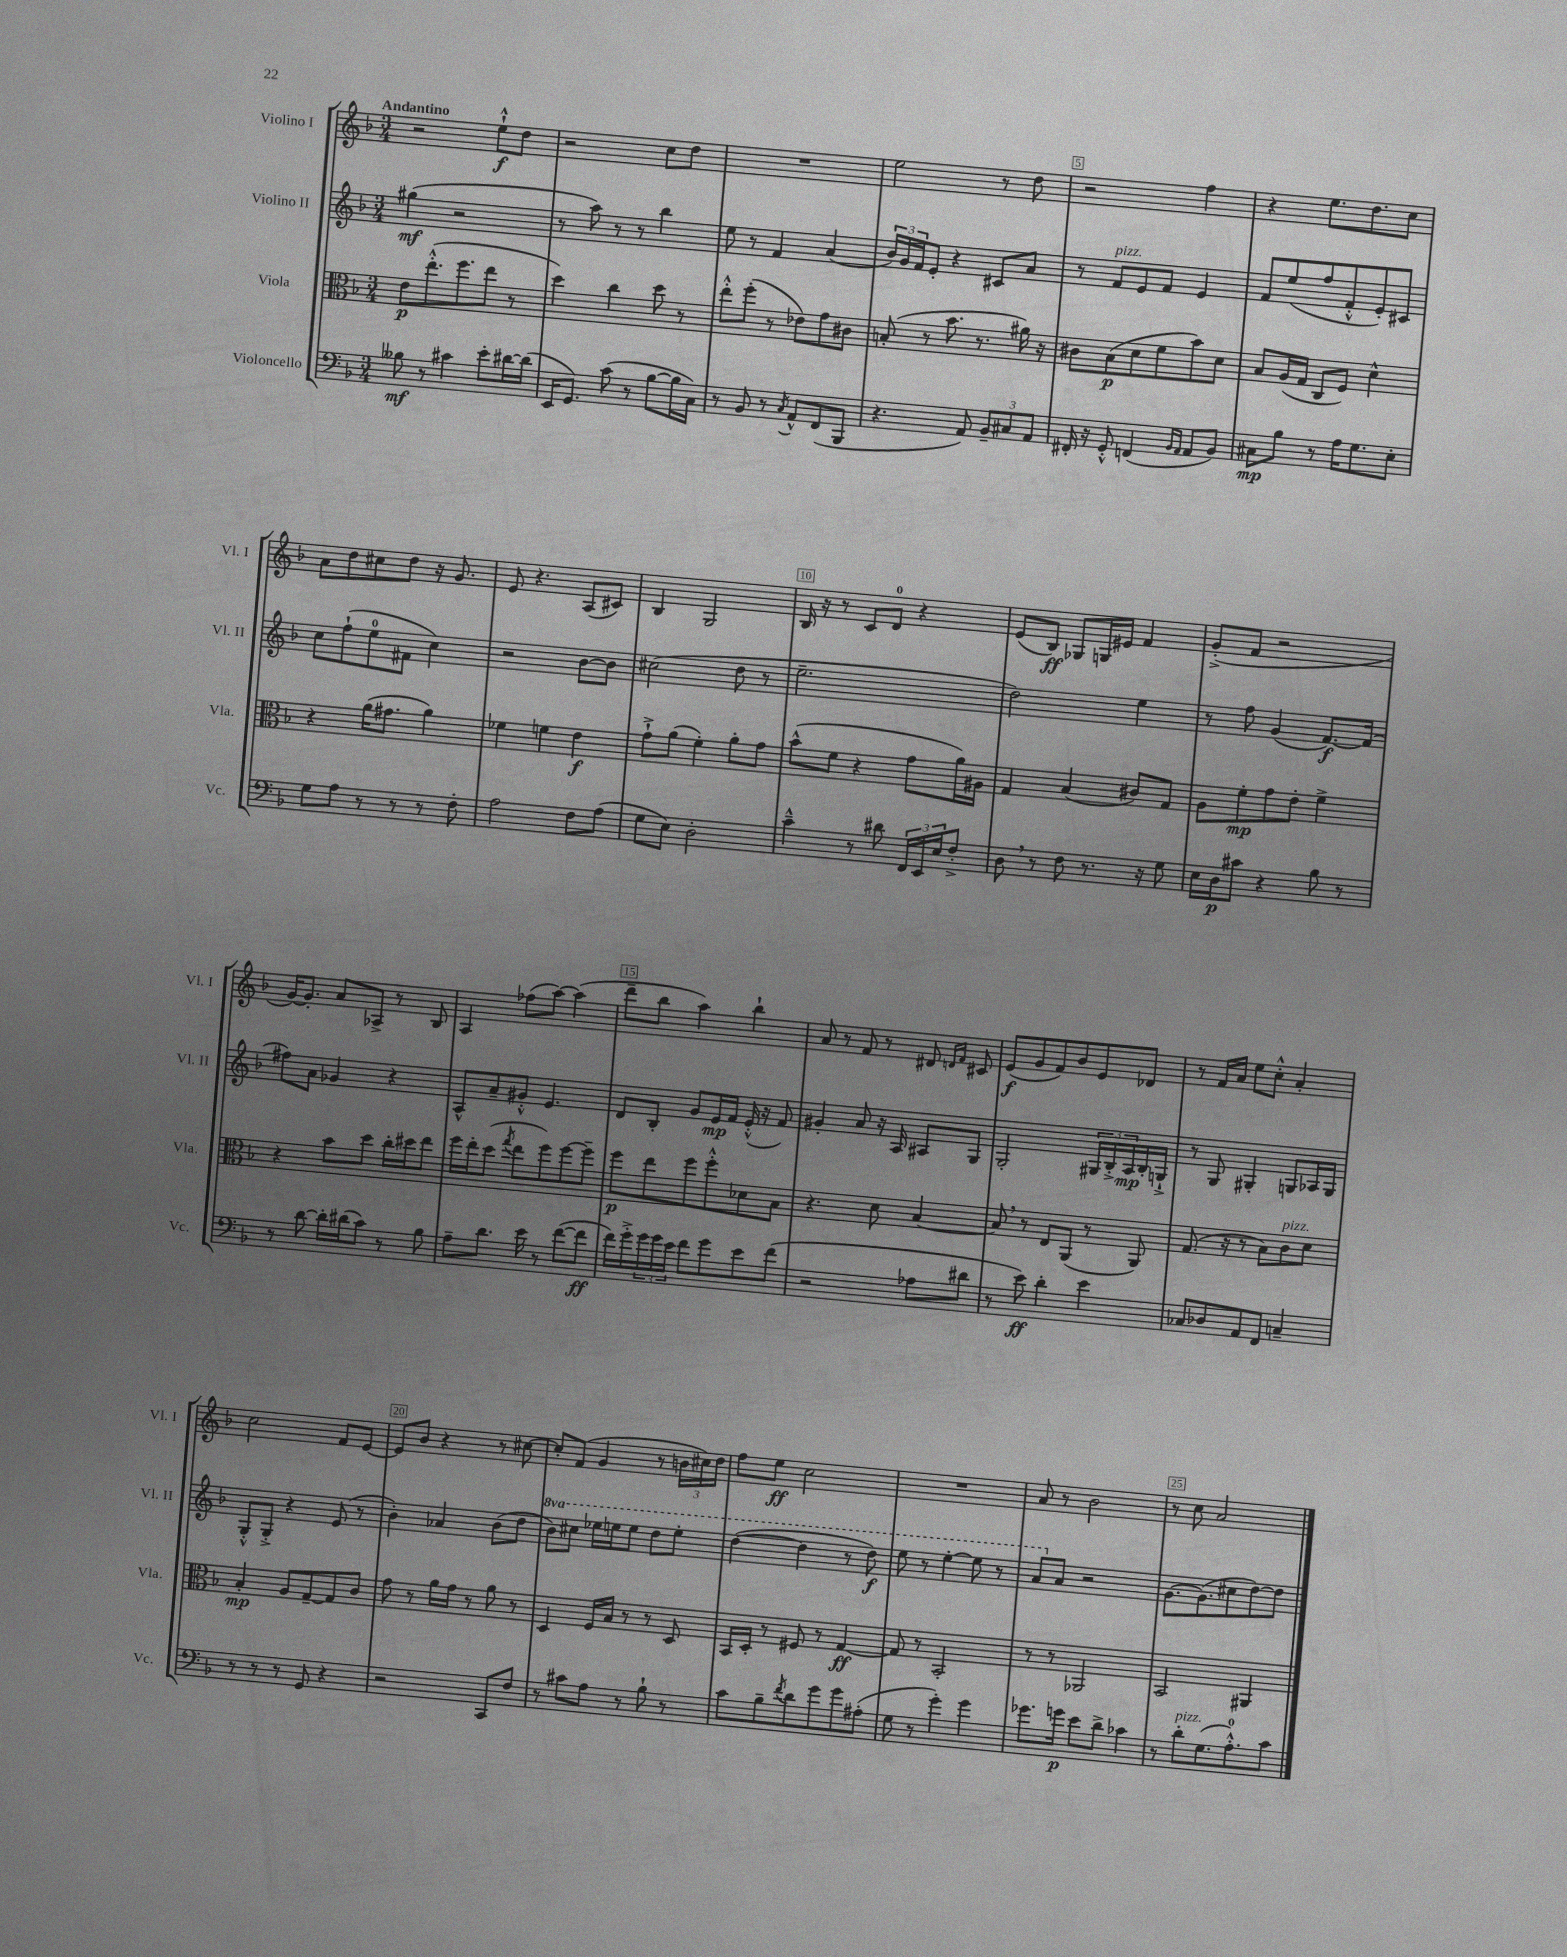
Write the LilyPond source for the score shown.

<<
\new StaffGroup <<
\new Staff = "s0" \with { instrumentName = "Violino I" shortInstrumentName = "Vl. I" } {
    \clef treble \key f \major \numericTimeSignature \time 3/4 \tempo "Andantino"
    r2 e''8-!-^\f d''8 |
    r2 c''8 d''8 |
    R2. |
    e''2 r8 d''8 |
    r2 f''4 |
    r4 e''8. d''8. c''8 |
    a'8 d''8 cis''8 d''8 r16 g'8. |
    e'8 r4. a8( cis'8) |
    bes4 g2 |
    bes16 r16 r8 c'8 d'8-0 r4 |
    e'8( bes8\ff) ges8 g16 eis'16 f'4 |
    g'8-.->( f'8 r2 |
    g'16~) g'8.-. a'8 aes8-> r8 bes8 |
    a4 fes''8( a''8~) a''4( |
    d'''8-- bes''8 a''4) bes''4-! |
    a'8 r8 f'8 r8 dis'8 \grace { d'16 f'16 } cis'8 |
    e'8\f( g'8 f'8) bes'8 e'8 des'8 |
    r8 f'16 a'16 e''8 c''8-.-^ a'4-. |
    c''2 f'8 e'8~ |
    e'8 bes'8 r4 r8 cis''8~ |
    cis''8-. f'8( g'4 r8 \tuplet 3/2 { b'16 cis''16) d''16 } |
    f''8 e''8\ff c''2 |
    R2. |
    a'8 r8 bes'2 |
    r8 c''8 a'2 \bar "|." |
}
\new Staff = "s1" \with { instrumentName = "Violino II" shortInstrumentName = "Vl. II" } {
    \clef treble \key f \major \numericTimeSignature \time 3/4 \set Staff.ottavationMarkups = #ottavation-simple-ordinals
    gis''4\mf( r2 |
    r8 a''8) r8 r8 bes''4 |
    e''8 r8 f'4 a'4( |
    \tuplet 3/2 { bes'16) g'16 f'16 } e'8-. r4 cis'8 a'8 |
    r8 f'8^\markup { \italic "pizz." } e'8 f'8 e'4 |
    f'8 e''8( f''8 f'8-.-^ e'8-.) cis'8 |
    c''8 f''8-!( e''8-0 fis'8 c''4) |
    r2 bes'8~ bes'8 |
    cis''2( d''8 r8 |
    e''2.-- |
    d''2) e''4 |
    r8 f''8 g'4( f'8.~\f) f'16( |
    fis''8) a'8 ges'4 r4 |
    a8-^ a'8-- gis'8-.-^ e'4. |
    d'8 bes8-. g'8 e'16\mp f'16 e'16-.-^( r16 f'8) |
    gis'4-. a'8 r16 a16 ais8 g8 |
    g2-. \tuplet 3/2 { gis16 bes16-.-> a16\mp } bes16-. g16-!-> |
    r8 g8 gis4-. g8 aes16 g16 |
    g8-.-^ g8-.-> r4 e'8( r8 |
    bes'4-.) aes'4 bes'8( d''8 |
    \ottava #1 bes''8) cis'''8 ees'''16 e'''16 e'''8 d'''8 e'''8-. |
    d'''4~( d'''4 r8 d'''8\f) |
    e'''8 r8 e'''4~-. e'''8 r8 |
    a''8 \ottava #0 a'8 r2 |
    g'8.~ g'8.( cis''8 d''8~) d''8 \bar "|." |
}
\new Staff = "s2" \with { instrumentName = "Viola" shortInstrumentName = "Vla." } {
    \clef alto \key f \major \numericTimeSignature \time 3/4
    e'8\p e''8.-.-^( f''8. e''8 r8 |
    d''4) c''4 d''8 r8 |
    e''8-.-^ f''8-.( r8 ees'8) g'8 cis'8 |
    b8-.( r8 bes'8. r8. ais'16) r16 |
    cis'8 bes8\p( d'8 f'8 bes'8) d'8 |
    bes8 a16( g16 c8 f8) d'4-^ |
    r4 a'16( gis'8. a'4) |
    fes'4 f'4 e'4\f |
    g'8-!-> a'8( f'4-.) a'8-. g'8 |
    bes'8-^( f'8 r4 g'8 a'16) ais16 |
    g4 bes4( cis'8) g8 |
    a8 f'8-.\mp g'8 e'8-. f'4-> |
    r4 bes'8 d''8 c''16-. dis''16 e''8 |
    f''16 e''16-. d''8( \acciaccatura { g''8 } e''8 f''8) f''8~ f''8-- |
    f''8\p e''8 f''8 f''8-.-^ des'8 bes8 |
    r4. d'8 bes4~ |
    bes8 \breathe r8 e8 a,8( r8 a,8) |
    g8.( r16 r8 bes8) c'8^\markup { \italic "pizz." } d'8 |
    bes4-.\mp a8 g8~-- g8 c'8 |
    g'8 r8 a'16 g'16 r8 a'8 r8 |
    d4 f16 bes16 r8 r8 d8 |
    bes,16 d16-. r8 fis8 r8 g4~\ff |
    g8 r8 bes,2-. |
    r8 r8 aes,2 |
    bes,2 ais,4 \bar "|." |
}
\new Staff = "s3" \with { instrumentName = "Violoncello" shortInstrumentName = "Vc." } {
    \clef bass \key f \major \numericTimeSignature \time 3/4
    beses8\mf r8 cis'4 e'8-. dis'16~ dis'16( |
    e,16 g,8.) c'8( r8 bes8~ bes16 c16) |
    r8 bes,8 r8 \acciaccatura { c8 } a,8-^ f,8( bes,,8 |
    r4. a,8) \tuplet 3/2 { bes,8-- cis8 a,8 } |
    fis,16-. r16 g,8-.-^ f,4( \grace { bes,16 a,16 } a,8 bes,8) |
    cis8\mp bes8 r8 a16 g8. e8-. |
    g8 a8 r8 r8 r8 f8-. |
    a2 f8 a8( |
    g8 e8) d2-. |
    c'4---^ r8 dis'8 \tuplet 3/2 { f,16 e,16 e16 } f8-.-> |
    d8 \breathe r8 f8 r8. r16 g8 |
    e16 d16\p cis'8 r4 bes8 r8 |
    r8 d'8~ d'16-. dis'16( c'8) r8 bes8 |
    a8-- d'8. e'16 r8 f'8~( f'8\ff |
    f'16) g'16-.-> \tuplet 3/2 { g'16 g'16 e'16 } f'8 g'8 e'8 f'8( |
    r2 aes8 dis'8 |
    r8 e'8\ff) d'4-. e'4 |
    ces8 des8 a,8 f,8 c4-- |
    r8 r8 r8 g,8 r4 |
    r2 c,8 f8 |
    r8 cis'8 a8 r8 bes8-! r8 |
    c'8 bes8-- \acciaccatura { f'8 } d'8 g'8 g'8 ais8-.( |
    g8 r8 g'4-.) g'4 |
    ges'8. g'16\p e'8 d'8-> ces'4 |
    r8 d'8-.^\markup { \italic "pizz." } g8.( a8.-0-.-^) c'8 \bar "|." |
}
>>
>>
\layout { \context { \Score \override BarNumber.break-visibility = ##(#f #t #t) barNumberVisibility = #(every-nth-bar-number-visible 5) \override BarNumber.stencil = #(make-stencil-boxer 0.1 0.3 ly:text-interface::print) } }
